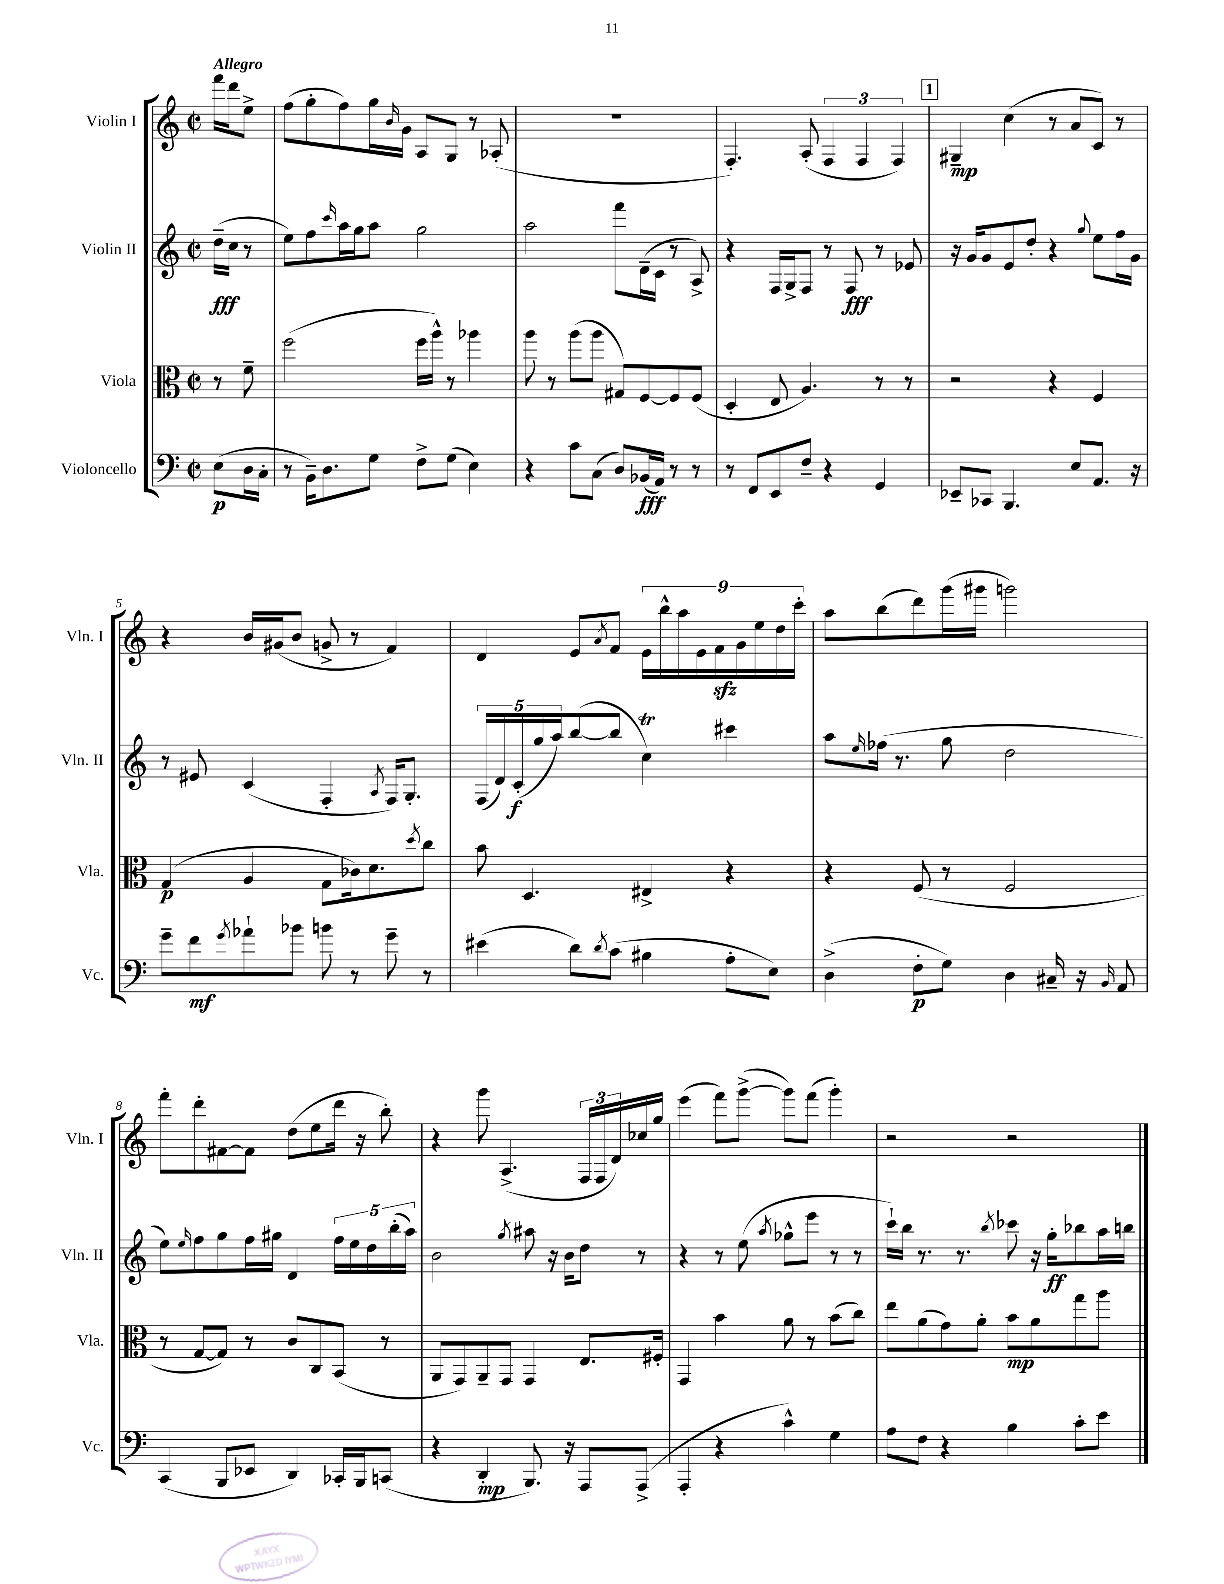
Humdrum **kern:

**kern	**kern	**kern	**kern
*staff4	*staff3	*staff2	*staff1
*clefF4	*clefC3	*clefG2	*clefG2
*k[]	*k[]	*k[]	*k[]
*M2/2	*M2/2	*M2/2	*M2/2
*met(c|)	*met(c|)	*met(c|)	*met(c|)
(8E	8r	(16dd~	16fff
.	.	16cc	16ddd
16D	8f~	8r	8ee^
16C'	.	.	.
=	=	=	=
8r	(2ff	8ee)	(8ff
16BB~)	.	8ff	8gg'
8.D	.	.	.
.	.	16qqccc	.
.	.	16aa	8ff)
.	.	16gg	.
8G	.	8aa	16gg
.	.	.	16qqb
.	.	.	16g
8F^	16ff	2gg	8A
.	16aa^^)	.	.
(8G	8r	.	8G
4E)	4aa-	.	8r
.	.	.	(8A-'
=	=	=	=
4r	8aa	2aa	1r
.	8r	.	.
8c	(8aa	.	.
(8C	8aa	.	.
8D)	8G#)	8fff	.
(16BB-	[8F	(16d~	.
16AA)	.	16c	.
8r	8F]	8r	.
8r	(8F	8A^)	.
=	=	=	=
8r	4D'	4r	4.F')
8FF	.	.	.
8EE	8E	16F	.
.	.	16G^	.
8F~	4.A)	8F	(8A'
4r	.	8r	6F
.	.	8F	.
.	.	.	6F
4GG	8r	8r	.
.	.	.	6F)
.	8r	8e-	.
=	=	=	=
8EE-~	2r	16r	4G#~
.	.	16g	.
8CC-	.	8g	.
4.BBB	.	8e	(4cc
.	.	8dd'	.
.	4r	4r	8r
8E	.	.	8a
.	.	8qqgg	.
8.AA	4F	8ee	8c)
.	.	16ff	8r
16r	.	16g	.
=	=	=	=
8g~	(4G	8r	4r
8f	.	8e#	.
8qg	.	.	.
8a-`	4A	(4c	16b
.	.	.	(16g#
8b-	.	.	8b
8b	8G	4F'	8g^
8r	16c-)	.	8r
.	8.d	.	.
.	.	8qA	.
8g~	.	16F)	4f)
.	.	8.G'	.
.	8qdd	.	.
8r	8cc	.	.
=	=	=	=
(4e#	8b	(20F	4d
.	.	20d)	.
.	.	(20c'	.
.	4.D	.	.
.	.	20gg	.
.	.	20aa)	.
8d)	.	([8bb	8e
8qd	.	.	8qa
(8c	.	8bb]	8f
4B#	4E#^	4cc)	18e
.	.	.	18bb^^
.	.	.	18aa
.	.	.	18e
.	.	.	18f
8A'	4r	4ccc#	.
.	.	.	18g
.	.	.	18ee
8E)	.	.	.
.	.	.	18dd
.	.	.	18ccc'
=	=	=	=
(4D^	4r	8aa	8aa
.	.	16qqee	.
.	.	(16ff-	(8bb
.	.	8.r	.
8F'	(8F	.	8ddd)
8G)	8r	8gg	(16ggg
.	.	.	16ggg#
4D	2F	2dd	2ggg)
16C#~	.	.	.
16r	.	.	.
16qqBB	.	.	.
8AA	.	.	.
=	=	=	=
(4CC	8r	8ee)	8fff'
.	.	16qqee	.
.	[8G	8ff	8ddd'
8BBB	8G])	8gg	[8f#
8EE-	8r	16ff	8f#]
.	.	16gg#	.
4DD)	8c	4d	(8dd
.	8C	.	8ee
16CC-'	(8BB	20ff	16ddd
.	.	20ee	.
16BBB	.	.	16r
.	.	20dd	.
(8CC	8r	.	8bb')
.	.	(20bb'	.
.	.	20aa)	.
=	=	=	=
4r	8AA	2b	4r
.	8GG)	.	.
4DD'	8AA~	.	8ggg
.	8GG	.	(4.A^
.	.	8qgg	.
8.BBB)	4GG	8aa#	.
.	.	16r	.
16r	.	16b	.
8AAA	8.E	8dd	24F
.	.	.	24F
.	.	.	24d)
(8AAA^	.	8r	16cc-
.	16F#'	.	16gg
=	=	=	=
4AAA'	4GG	4r	(4eee
4r	4b	8r	8fff)
.	.	(8ee	([8ggg^
.	.	8qaa	.
4c^^)	8a	8gg-^^	8ggg])
.	8r	8eee	(8fff
4G	(8b	8r	4ggg')
.	8cc)	8r	.
=	=	=	=
8A	8ee	16ccc`)	2r
.	.	16bb	.
8F	(8a	8.r	.
4r	8g)	.	.
.	.	8.r	.
.	8a'	.	.
.	.	8qbb	.
4B	8b	8ccc-	2r
.	8a	16r	.
.	.	16gg'	.
8c'	8gg	8bb-	.
8e	8aa	16aa	.
.	.	16bb	.
==	==	==	==
*-	*-	*-	*-
